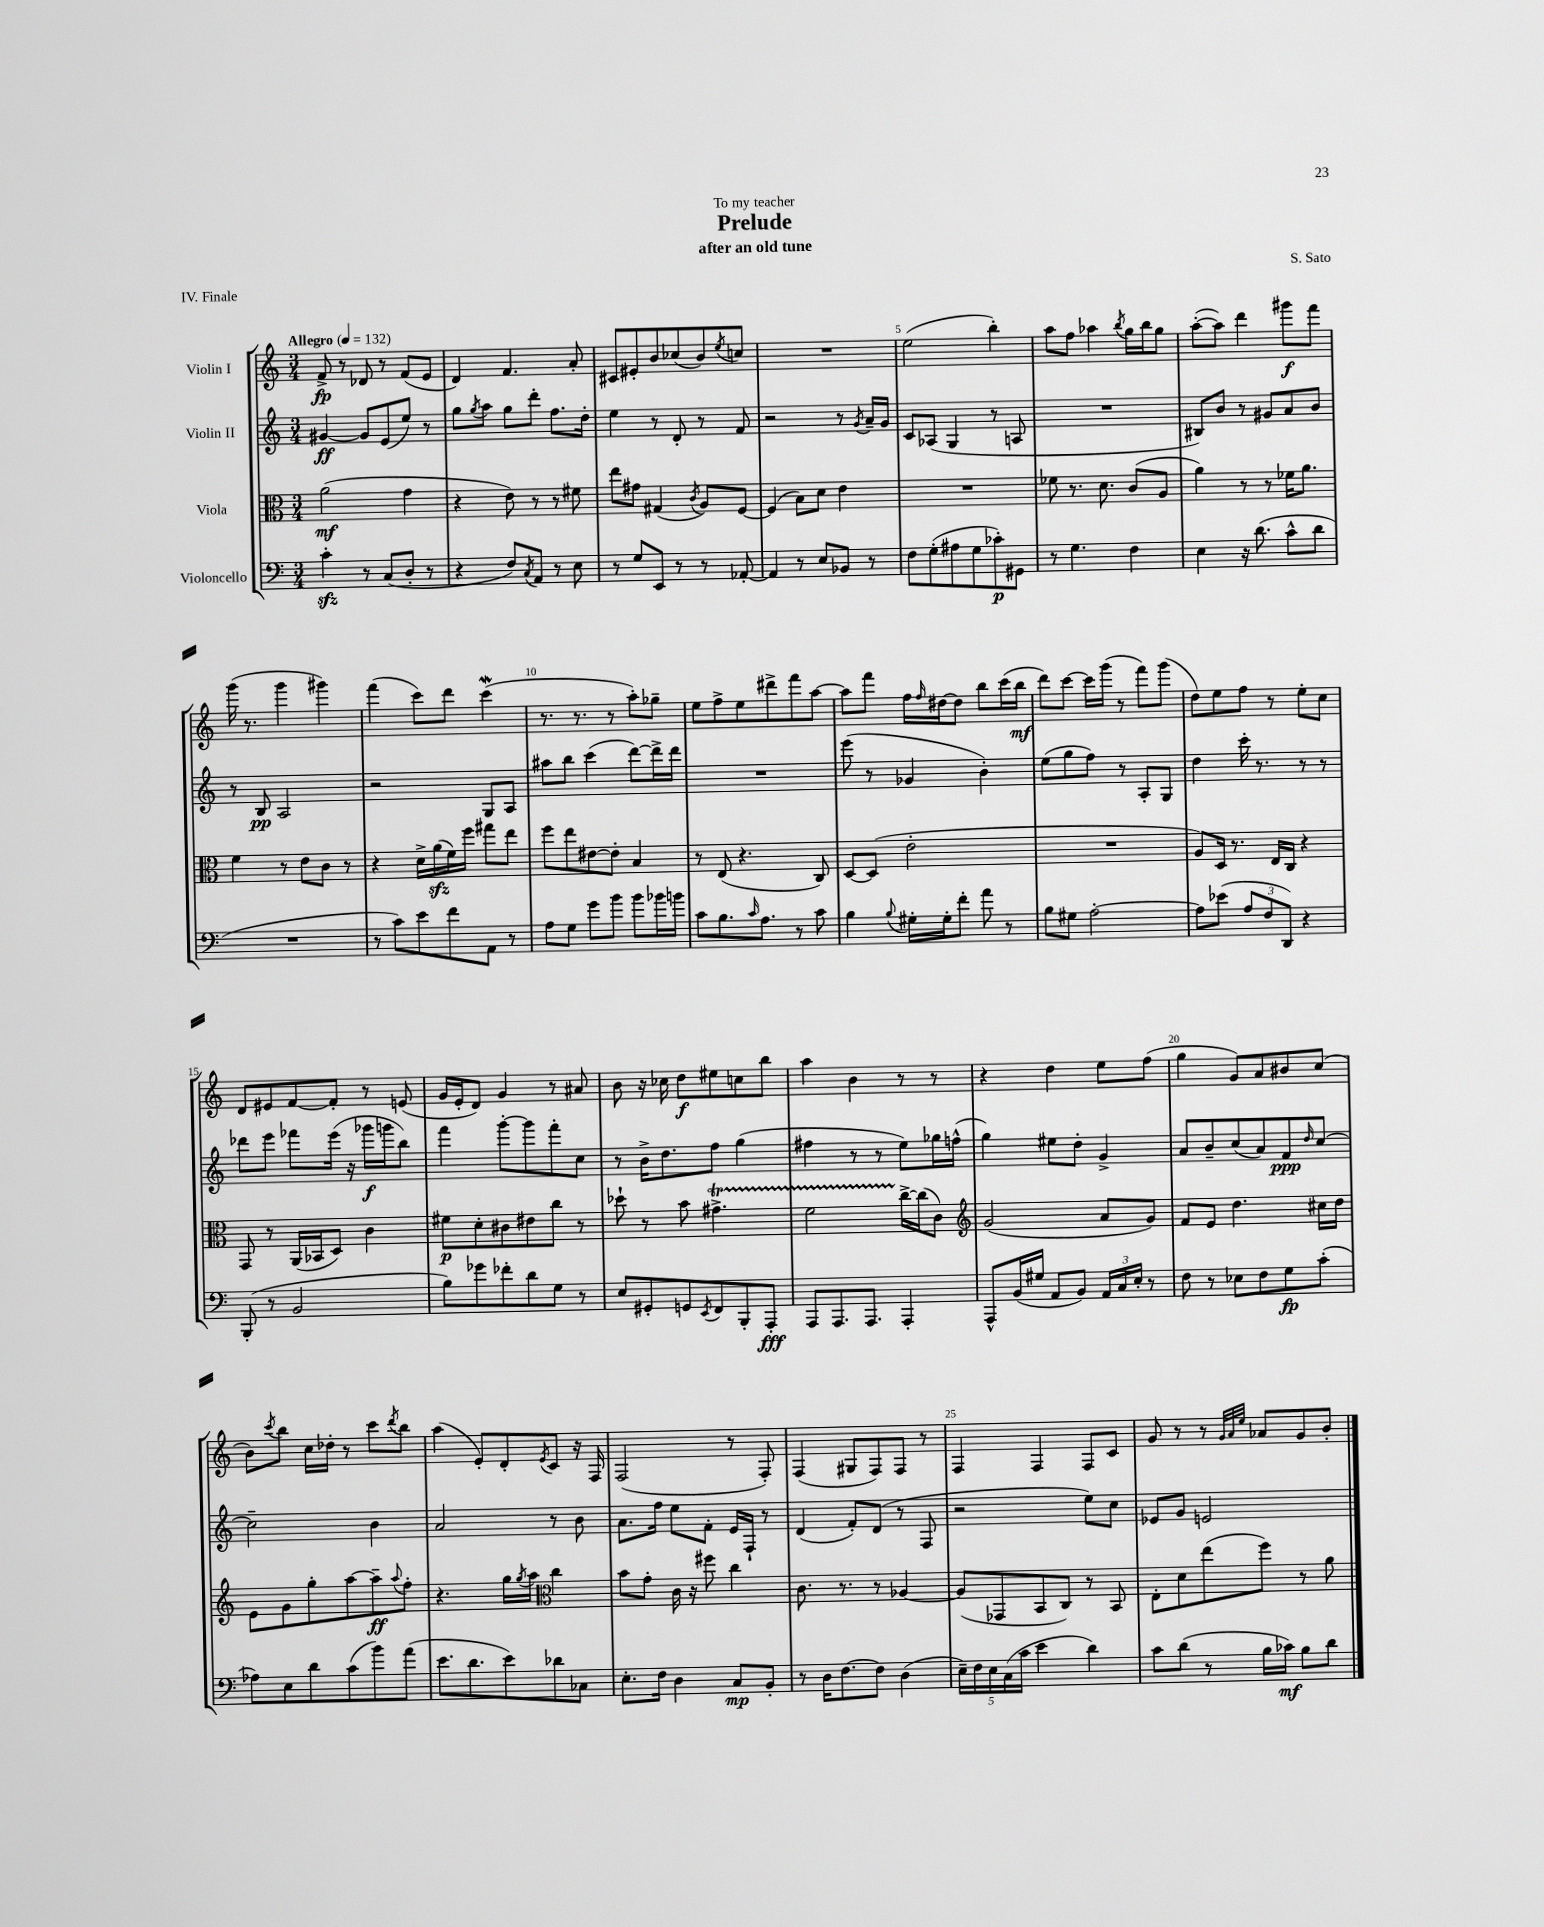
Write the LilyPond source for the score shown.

\header { title = "Prelude" composer = "S. Sato" subtitle = "after an old tune" dedication = "To my teacher" piece = "IV. Finale" }
<<
\new StaffGroup <<
\new Staff = "s0" \with { instrumentName = "Violin I" } {
    \clef treble \key c \major \numericTimeSignature \time 3/4 \tempo "Allegro" 4 = 132
    f'8->\fp r8 des'8 r8 f'8( e'8 |
    d'4) f'4. a'8-. |
    cis'8 eis'8-. b'8 ces''8( b'8) \acciaccatura { e''8 } c''8 |
    R2. |
    e''2( b''4-.) |
    a''8 f''8 aes''4 \acciaccatura { b''8 } g''16 b''16 g''8 |
    a''8~-.( a''8) d'''4 gis'''8\f f'''8 |
    g'''16( r8. g'''4 gis'''4) |
    f'''4( c'''8) d'''8 c'''4\mordent( |
    r8. r8. r8 a''8-.) ges''8-- |
    e''8 f''8-> e''8 dis'''8-> f'''8 a''8~ |
    a''8 f'''8 f''16 \grace { f''16 } dis''16~ dis''8 b''8 c'''16( b''16\mf |
    d'''8) c'''8~ c'''16 g'''16( r8 f'''8) g'''8( |
    d''8) e''8 f''8 r8 e''8-. c''8 |
    d'8 eis'8 f'8~ f'8-. r8 e'8( |
    g'16 e'16-. d'8) g'4 r8 ais'8 |
    b'8 r16 ces''16 d''8\f eis''8 c''8 b''8 |
    a''4 b'4 r8 r8 |
    r4 d''4 e''8 f''8( |
    g''4 g'8) a'8 bis'8 c''8( |
    b'8) \acciaccatura { c'''8 } b''8 c''16 des''16-. r8 c'''8 \acciaccatura { d'''8 } b''8 |
    a''4( e'8-.) d'8-. \acciaccatura { e'8 } c'8 r16 f16 |
    f2( r8 f8-.) |
    f4( gis8 f8) f8 r8 |
    f4 f4 f8 c'8 |
    g'8 r8 r8 \grace { g'32 a'32 e''32 } aes'8 g'8 b'8-. \bar "|." |
}
\new Staff = "s1" \with { instrumentName = "Violin II" } {
    \clef treble \key c \major \numericTimeSignature \time 3/4
    gis'4~\ff gis'8 e'8( e''8) r8 |
    g''8 \acciaccatura { g''8 } a''8 g''8 d'''8-. f''8. d''16-. |
    e''4 r8 d'8-. r8 f'8 |
    r2 r8 \acciaccatura { g'8 } a'16-- g'16 |
    c'8 aes8( g4 r8 a8 |
    R2. |
    bis8) b'8 r8 gis'8 a'8 b'8 |
    r8 b8\pp a2 |
    r2 g8 a8 |
    ais''8 b''8 c'''4( d'''8~) d'''16-> d'''16 |
    R2. |
    e'''8( r8 ges'4 b'4-.) |
    e''8( g''8 f''8) r8 a8-. g8 |
    d''4 c'''16-. r8. r8 r8 |
    des'''8 e'''8 fes'''8 e'''16( r16 ges'''16\f g'''16 b''8) |
    f'''4 g'''8~-. g'''8 f'''8-. c''8 |
    r8 b'16-> d''8. f''8 g''4( |
    fis''4 r8 r8 e''8) ges''16 f''16-^( |
    g''4) eis''8 d''8-. g'4-> |
    a'8 b'8-- c''8( a'8) f'8\ppp \grace { d''16 } c''8~ |
    c''2-- b'4 |
    a'2 r8 b'8 |
    a'8. f''16 e''8 f'8-. e'16 f16-! r8 |
    d'4( f'8-.) d'8( r8 f8 |
    r2 e''8) c''8 |
    ees'8 g'8 e'2 \bar "|." |
}
\new Staff = "s2" \with { instrumentName = "Viola" } {
    \clef alto \key c \major \numericTimeSignature \time 3/4
    a'2\mf( g'4 |
    r4 e'8) r8 r8 fis'8 |
    e''8 gis'8 gis4( \acciaccatura { c'8 } a8) f8~ |
    f4( b8) d'8 e'4 |
    R2. |
    fes'8 r8. d'8. c'8( a8 |
    a'4) r8 r8 fes'16 a'8. |
    f'4 r8 e'8 c'8 r8 |
    r4 d'16-> a'16\sfz( f'16) f''16 gis''8 e''8 |
    f''8 e''8 eis'8~ eis'8-. b4 |
    r8 e8( r4. c8) |
    d8~ d8( e'2-. |
    R2. |
    a8) d16 r8. e16 c16 r4 |
    g,8 r8 a,16( bes,16 d8) c'4 |
    fis'8\p d'8-. cis'8 eis'8 c''8 r8 |
    des''8-! r8 b'8 gis'4.->\startTrillSpan |
    f'2 c''16~->\stopTrillSpan c''16( c'8) |
    \clef treble g'2( a'8 g'8) |
    f'8 e'8 d''4. cis''16 d''16 |
    e'8 g'8 g''8-. a''8~ a''8--\ff \appoggiatura { a''8 } f''8-. |
    r4. g''16 \acciaccatura { g''8 } a''16 \clef alto c''4 |
    b'8 g'8-. c'16 r16 fis''8 c''4 |
    c'8. r8. r8 aes4~ |
    aes8( ges,8 b,8 c8) r8 b,8 |
    e8-. d'8 e''8( f''8) r8 a'8 \bar "|." |
}
\new Staff = "s3" \with { instrumentName = "Violoncello" } {
    \clef bass \key c \major \numericTimeSignature \time 3/4
    c'4-.\sfz r8 c8( d8-. r8 |
    r4 f8) \acciaccatura { c8 } a,8 r8 e8 |
    r8 g8 e,8 r8 r8 aes,8~-. |
    aes,4 r8 e8 bes,8 r8 |
    f8 g8-.( ais8 g8 ces'8-.\p) gis,8 |
    r8 g4. f4 |
    e4 r16 d'8.( c'8-^ d'8 |
    R2. |
    r8 c'8) e'8 f'8 a,8 r8 |
    a8 g8 g'8 b'8 b'8 bes'16 b'16 |
    c'8 b8. \grace { c'16 } a8. r8 c'8 |
    b4 \appoggiatura { b8 } gis16-. gis16-. f'8-. a'8 r8 |
    b8 gis8 a2~-. |
    a8 ees'8( \tuplet 3/2 { a8 f8 d,8) } r4 |
    b,,8-.( r8 b,2 |
    b8) ges'8 fes'8-. d'8 g8 r8 |
    e8 gis,8-. g,8 \acciaccatura { e,8 } f,8 b,,8-. a,,8-.\fff |
    a,,8 a,,8. a,,8. a,,4-. |
    a,,8-^ b,16( gis16 a,8 b,8) \tuplet 3/2 { a,16 c16 e16-. } r8 |
    f8 r8 ees8 f8 g8\fp c'8-.( |
    aes8) e8 d'8 c'8( b'8) a'8( |
    e'8. d'8. e'8) des'8 ces8 |
    e8.-. f16 d4 c8\mp b,8-. |
    r8 d16 f8.~ f8 d4( |
    \tuplet 5/4 { e16--) f16 e16 c16( c'16 } e'4 d'4) |
    c'8 d'8( r8 b16 ces'16\mf) b8 d'8 \bar "|." |
}
>>
>>
\layout { \context { \Score \override BarNumber.break-visibility = ##(#f #t #t) barNumberVisibility = #(every-nth-bar-number-visible 5) } }
